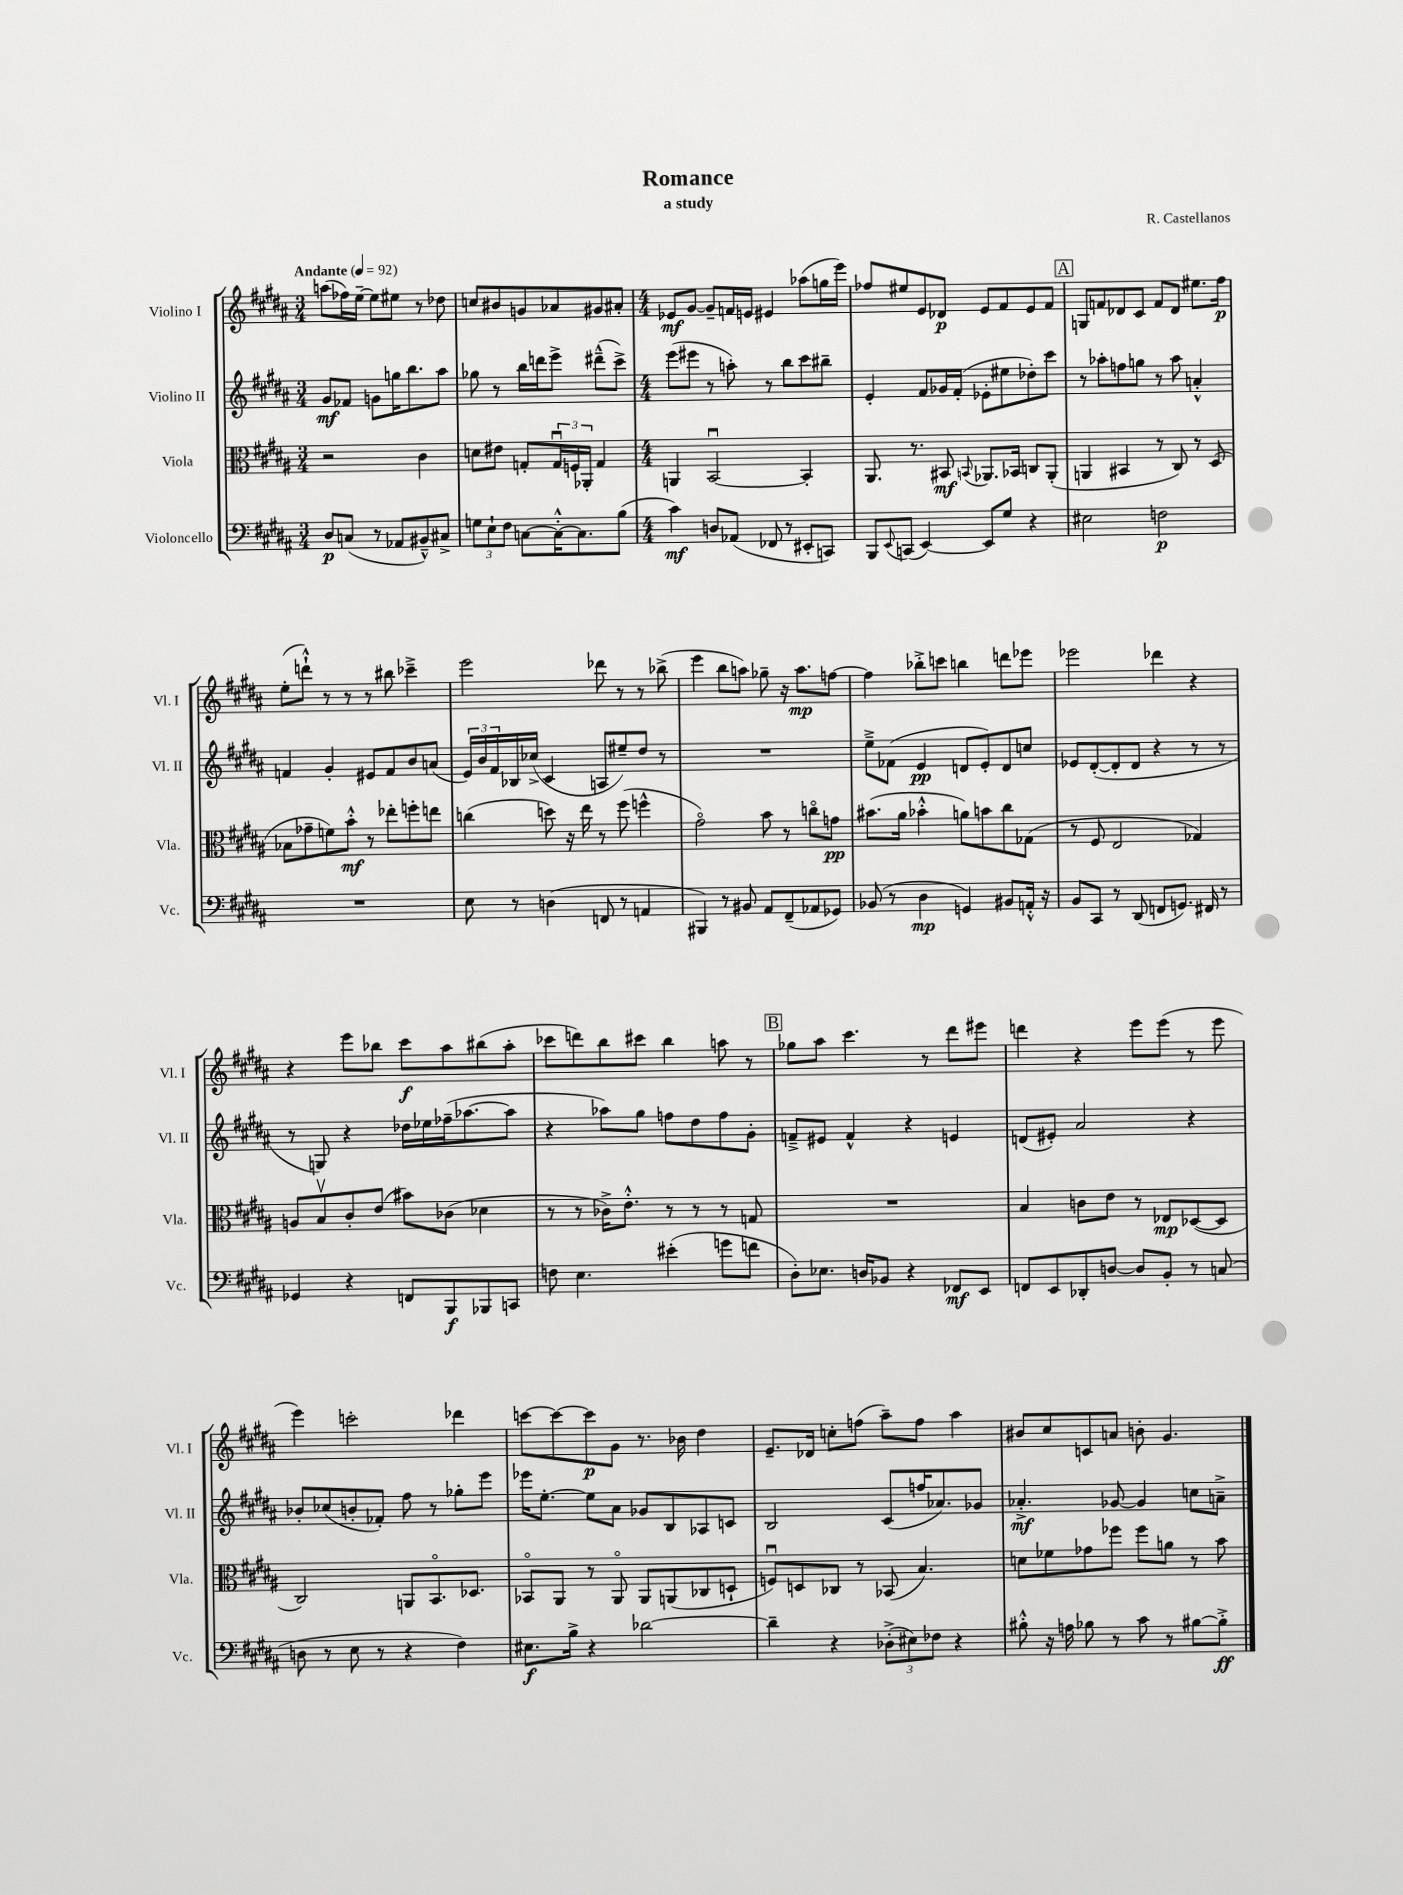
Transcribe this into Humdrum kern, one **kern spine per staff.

**kern	**kern	**kern	**kern
*staff4	*staff3	*staff2	*staff1
*clefF4	*clefC3	*clefG2	*clefG2
*k[f#c#g#d#a#]	*k[f#c#g#d#a#]	*k[f#c#g#d#a#]	*k[f#c#g#d#a#]
*M3/4	*M3/4	*M3/4	*M3/4
*MM92	*MM92	*MM92	*MM92
8D#	2r	8g#	(8aa
(8C	.	8f-	16ff-)
.	.	.	[16ee~
8r	.	8g	8ee]
8AA-	.	16gg	8ee#
.	.	8.bb	.
8BB#~^^)	4c#	.	8r
8C#^	.	8aa#	8dd-
=	=	=	=
12G	8d	8gg-	8cc
12E`	.	.	.
.	8e#	8r	8b#
12F#	.	.	.
[8C	8G'	16bb	8g
.	.	16ddd	.
16C'^^_	24Gu	8eee^	8a-
.	24F	.	.
8.C]	.	.	.
.	24AA-'	.	.
.	4G	(8ddd#~^^	8g#
(8B	.	8ccc#^)	8a#'
=	=	=	=
*M4/4	*M4/4	*M4/4	*M4/4
4c#)	4AA	(8eee	8e-
.	.	8eee#	[8g#
8D	[2BBu	8r	8g#~]
(8AA-	.	8aa')	16f
.	.	.	16e
8FF-	.	8r	4e#
8r	.	8bb	.
8EE#'	4BB']	8ccc#	(8aa-
8CC)	.	8bb#~	16gg
.	.	.	16eee)
=	=	=	=
8BBB	8.AA#	4e'	8ff-
8qqEE	.	.	.
(8CC	.	.	8ee#
.	8.r	.	.
[4EE)	.	8f#	8e
.	8BB#	16g-	8d-
.	.	(16f#'	.
.	8qqBB	.	.
8EE]	8.AA-	8e-'	8e
8G#	.	8ee#	8f#
.	16BB-	.	.
4r	8C	8dd-')	8e
.	(8AA-'	8ccc#	8f#
=	=	=	=
2E#	4AA	8r	8G
.	.	8aa-'	8f
.	4BB#	8ff	8d-
.	.	8gg	8c#
2F	8r	8r	8f
.	8C#)	8aa-	8d-
.	8r	4a'^^	8.ee#
.	(8D#	.	.
.	.	.	16ff#
=	=	=	=
1r	8B-	4f	(8ee'
.	8g-~	.	8ddd`^^)
.	8f)	4g#'	8r
.	8b'^^	.	8r
.	8r	8e#	8r
.	8ee-'	8f	8bb#
.	8ff'	8b	4ccc-~^
.	8ee	(8a	.
=	=	=	=
8E	(4cc	24e)	2eee
.	.	24b	.
.	.	24f#	.
8r	.	16B-	.
.	.	(16cc-^	.
(4D	8dd)	4c#	.
.	16r	.	.
.	16ee	.	.
8FF	8r	8A	8ddd-
8r	(8ff#	8ee#~)	8r
4AA	4ff^^	8dd#	8r
.	.	8r	(8bb-^
=	=	=	=
4BBB#)	2g#o)	1r	4eee
8r	.	.	8bb
8BB#	.	.	8aa)
8AA#	8b	.	8gg-~
(8FF#~	8r	.	16r
.	.	.	8.aa
8AA-	8cco	.	.
8GG-)	8g	.	[8ff
=	=	=	=
(8BB-	(8.b#	8ee~^	4ff]
8r	.	(8f-	.
.	16a#	.	.
4D#	4b-'^^	4e	8bb-'^
.	.	.	8ccc
4GG)	8a)	8d	4bb
.	8b	8e')	.
8BB#	8cc#	8d	8ddd
16AA'^^	(8G-	8cc	8eee-
16r	.	.	.
=	=	=	=
8BB	8r	8e-	2eee-
8CC#	8F#	([8d#'	.
8r	2E	8d#']	.
(8DD#	.	8d#	.
8FF	.	4r	4ddd-
8.GG)	.	.	.
.	4G-)	8r	4r
16FF#	.	.	.
8r	.	8r	.
=	=	=	=
4GG-	8A	8r	4r
.	8Bv	8G)	.
4r	8c#'	4r	8eee
.	(8e	.	8bb-
8FF	8b#)	16dd-	8ccc#
.	.	16ee-	.
8BBB	(8c-	(16ff-~	8aa#
.	.	[8.aa-	.
8BBB-	4d-	.	(8bb#
8CC	.	8aa-]	8aa#'
=	=	=	=
8F	8r	4r	8ccc-
4.E	8r	.	8ddd)
.	16c-^)	8aa-)	8bb
.	8.e'^^	.	.
.	.	8gg#	8ccc#
(4e#'	8r	8ff	4bb
.	8r	8dd#	.
8g	8r	8ff	8aa
8f	8G	8g#'	8r
=	=	=	=
8D#')	1r	8f~^	8gg-
8.E-	.	8e#	8aa#
.	.	4f^^	4.ccc#
16D	.	.	.
8BB-	.	.	.
4r	.	4r	.
.	.	.	8r
8FF-	.	4e	8ddd#
8EE	.	.	8eee#
=	=	=	=
8FF	4B	(8d	4ddd
8EE	.	8e#')	.
8DD-'	8c	2a#	4r
[8D	8e	.	.
8D]	8r	.	8eee
8BB'	8E-	.	(8eee
8r	([8D-	4r	8r
(8C	8D-]	.	8eee
=	=	=	=
8D	2C#)	8b-'	4eee)
8r	.	(8cc-	.
8E	.	8b'	2ccc'
8r	.	8f-')	.
4r	8AA	8ff#	.
.	8.BBo	8r	.
4F#)	.	8gg-'	4ddd-
.	8.D-	.	.
.	.	8eee	.
=	=	=	=
8.E#	8BB-o	16eee-	[8ccc
.	.	[8.ee'	.
.	8AA#	.	8ccc_
16B^	.	.	.
4r	8r	8ee]	8ccc]
.	8AA#o	8a#	8g#
[2d-	8AA#	8g-	8.r
.	(8AA	8B	.
.	.	.	16b-
.	8C-	8A-	4dd#
.	8D`	8c	.
=	=	=	=
4d-~]	8Fu)	2B	8.e~
.	8D	.	.
.	.	.	16d-
4r	8C-	.	8cc'
.	8r	.	(8ff
(12D-'^	(8BB-	(8c#	8aa#~)
12E#)	.	.	.
.	4.B)	16ff	8ff
12F-	.	.	.
.	.	8.a-)	.
4r	.	.	4aa#
.	.	8g-	.
=	=	=	=
8B#'^^	8d	4.a-'^	8b#
16r	8f-	.	8cc#
16A	.	.	.
8B-	8g-	.	8c
8r	8ff-	[8g-	8a
8c#	8ff-	4g-]	8b'
8r	8a	.	4.g#
[8B#	8r	8cc	.
8B#'^]	8b	8a~^	.
==	==	==	==
*-	*-	*-	*-
